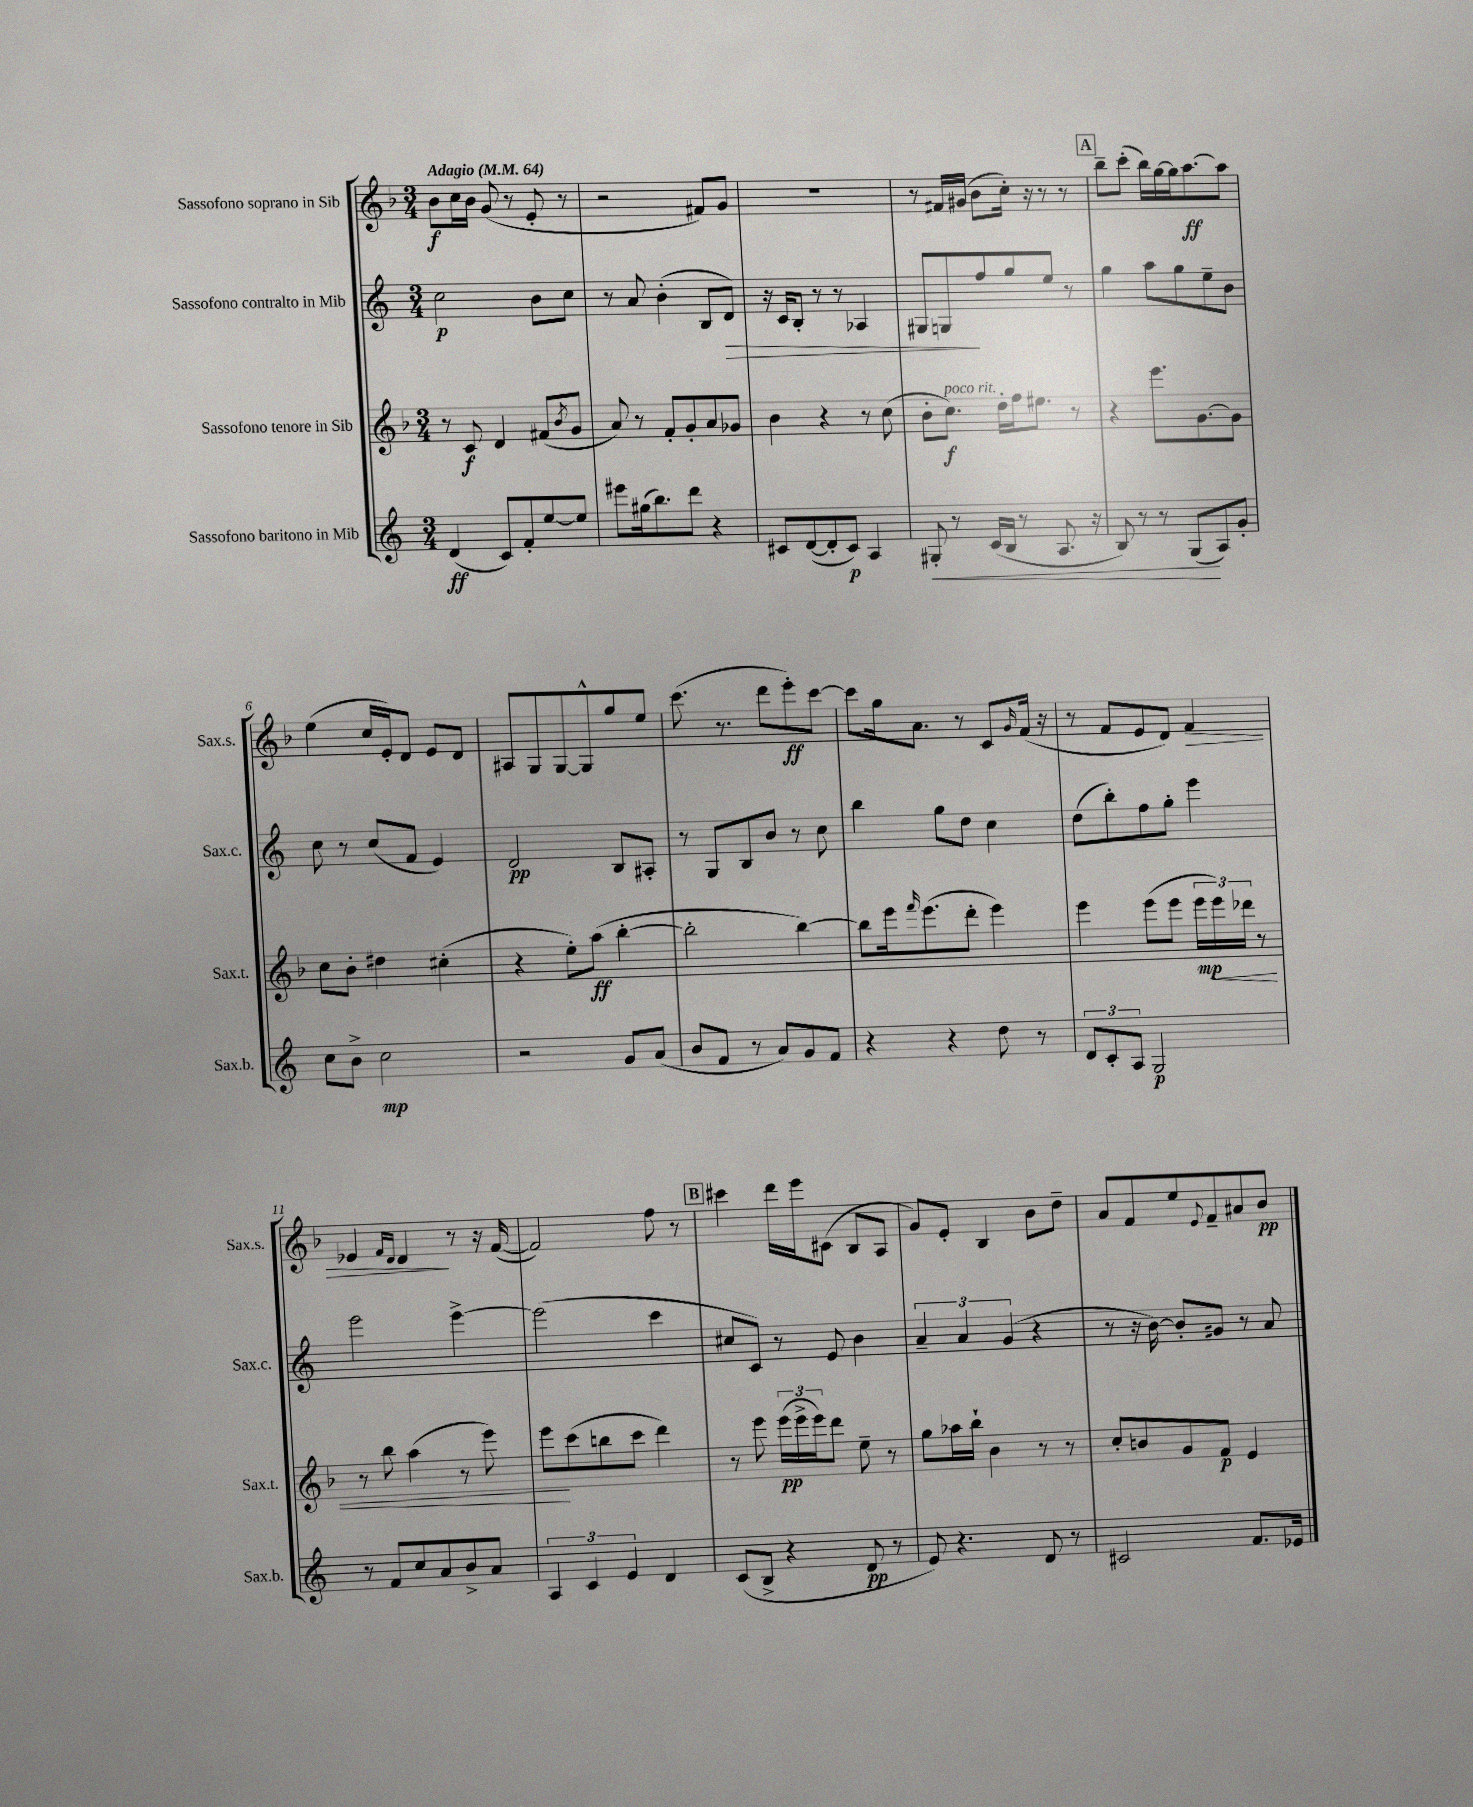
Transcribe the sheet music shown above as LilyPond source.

<<
\new StaffGroup <<
\new Staff = "s0" \with { instrumentName = "Sassofono soprano in Sib" shortInstrumentName = "Sax.s." } {
    \clef treble \key f \major \numericTimeSignature \time 3/4 \tempo "Adagio" 4 = 64
    bes'8\f c''16 bes'16 g'8( r8 e'8-. r8 |
    r2 fis'8) g'8 |
    R2. |
    r8 fis'16 gis'16( bes'8 c''16-.) r16 r8 r8 |
    \mark \markup { \box "A" } bes''8-- c'''8-.( bes''16) g''16~ g''16 a''8.~\ff a''8 |
    e''4( c''16 e'16-.) d'8 e'8 d'8 |
    ais8 g8 g8~ g8-^ g''8 e''8 |
    c'''8.( r8. d'''8 e'''8-.\ff) c'''8~ |
    c'''8 g''16 a'8. r8 c'8 \grace { g'16 } f'16( r16 |
    r8 f'8 e'8 d'8) f'4\> |
    ees'4 \grace { f'16 d'16 } d'4\! r8 r16 f'16~( |
    f'2) f''8 r8 |
    \mark \markup { \box "B" } cis'''4 d'''16 e'''16 cis'8( bes8 a8 |
    g'8) e'8-. bes4 bes'8 d''8-- |
    a'8 f'8 e''8 \appoggiatura { e'8 } f'8-- ais'8 bes'8\pp \bar "|." |
}
\new Staff = "s1" \with { instrumentName = "Sassofono contralto in Mib" shortInstrumentName = "Sax.c." } {
    \clef treble \key c \major \numericTimeSignature \time 3/4
    c''2\p b'8 c''8 |
    r8 a'8 b'4-.( b8 d'8\>) |
    r16 c'16 b8-. r8 r8 aes4 |
    gis8 g8\! f''8 g''8 e''8 r8 |
    \mark \markup { \box "A" } g''4 a''8 g''8 e''8-- b'8 |
    c''8 r8 c''8( f'8 e'4) |
    d'2\pp b8 ais8-. |
    r8 g8 b8 b'8 r8 c''8 |
    b''4 g''8 d''8 c''4 |
    d''8( b''8-.) f''8 g''8-. e'''4 |
    e'''2 e'''4~-> |
    e'''2( c'''4 |
    \mark \markup { \box "B" } cis''8 c'8) r8 e'8 b'4 |
    \tuplet 3/2 { a'4-- a'4 g'4( } r4 |
    r8 r16 b'16~) b'8-. gis'8 r8 a'8 \bar "|." |
}
\new Staff = "s2" \with { instrumentName = "Sassofono tenore in Sib" shortInstrumentName = "Sax.t." } {
    \clef treble \key f \major \numericTimeSignature \time 3/4
    r8 c'8\f d'4 fis'8( \acciaccatura { bes'8 } g'8 |
    a'8) r8 f'8-. g'8-. a'8 ges'8 |
    bes'4 r4 r8 c''8( |
    bes'8-. c''8.\f^\markup { \italic "poco rit." }) d''16-. f''16 eis''8. r8 |
    \mark \markup { \box "A" } r4 e'''8. g'8.~ g'8 |
    c''8 bes'8-. dis''4 cis''4-.( |
    r4 e''8-.) a''8\ff( bes''4~-. |
    bes''2-. bes''4~) |
    bes''8 e'''16 \grace { f'''16 } e'''8.( d'''8-. e'''4) |
    e'''4 e'''8( e'''8 \tuplet 3/2 { e'''16\mp e'''16\<) des'''16 } r8 |
    r8 bes''8 a''4( r8 e'''8) |
    e'''8\! c'''8( b''8 c'''8 d'''4) |
    \mark \markup { \box "B" } r8 e'''8 \tuplet 3/2 { e'''16\pp( e'''16-> e'''16) } d'''8 e''8-- r8 |
    g''8 aes''16 bes''16-! bes'4 r8 r8 |
    c''8-. b'8 g'8 f'8\p e'4 \bar "|." |
}
\new Staff = "s3" \with { instrumentName = "Sassofono baritono in Mib" shortInstrumentName = "Sax.b." } {
    \clef treble \key c \major \numericTimeSignature \time 3/4
    d'4\ff( c'8) f'8-. e''8~ e''8 |
    eis'''8 gis''16( b''8.) d'''8 r4 |
    cis'8 d'8~( d'8-. cis'8\p) a4 |
    gis8-.\< r8 c'16( b16 r8 a8. r16 |
    \mark \markup { \box "A" } b8) r8 r8 g8\!( a8) g'8-. |
    c''8 b'8-> c''2\mp |
    r2 g'8 a'8( |
    b'8 f'8 r8 a'8) g'8 f'8 |
    r4 r4 d''8 r8 |
    \tuplet 3/2 { d'8 c'8-. a8 } g2\p |
    r8 f'8 c''8 a'8 b'8-> a'8 |
    \tuplet 3/2 { a4 c'4 e'4 } d'4 |
    \mark \markup { \box "B" } c'8( b8-> r4 d'8\pp r8 |
    e'8) r4. d'8 r8 |
    cis'2 f'8. ees'16 \bar "|." |
}
>>
>>
